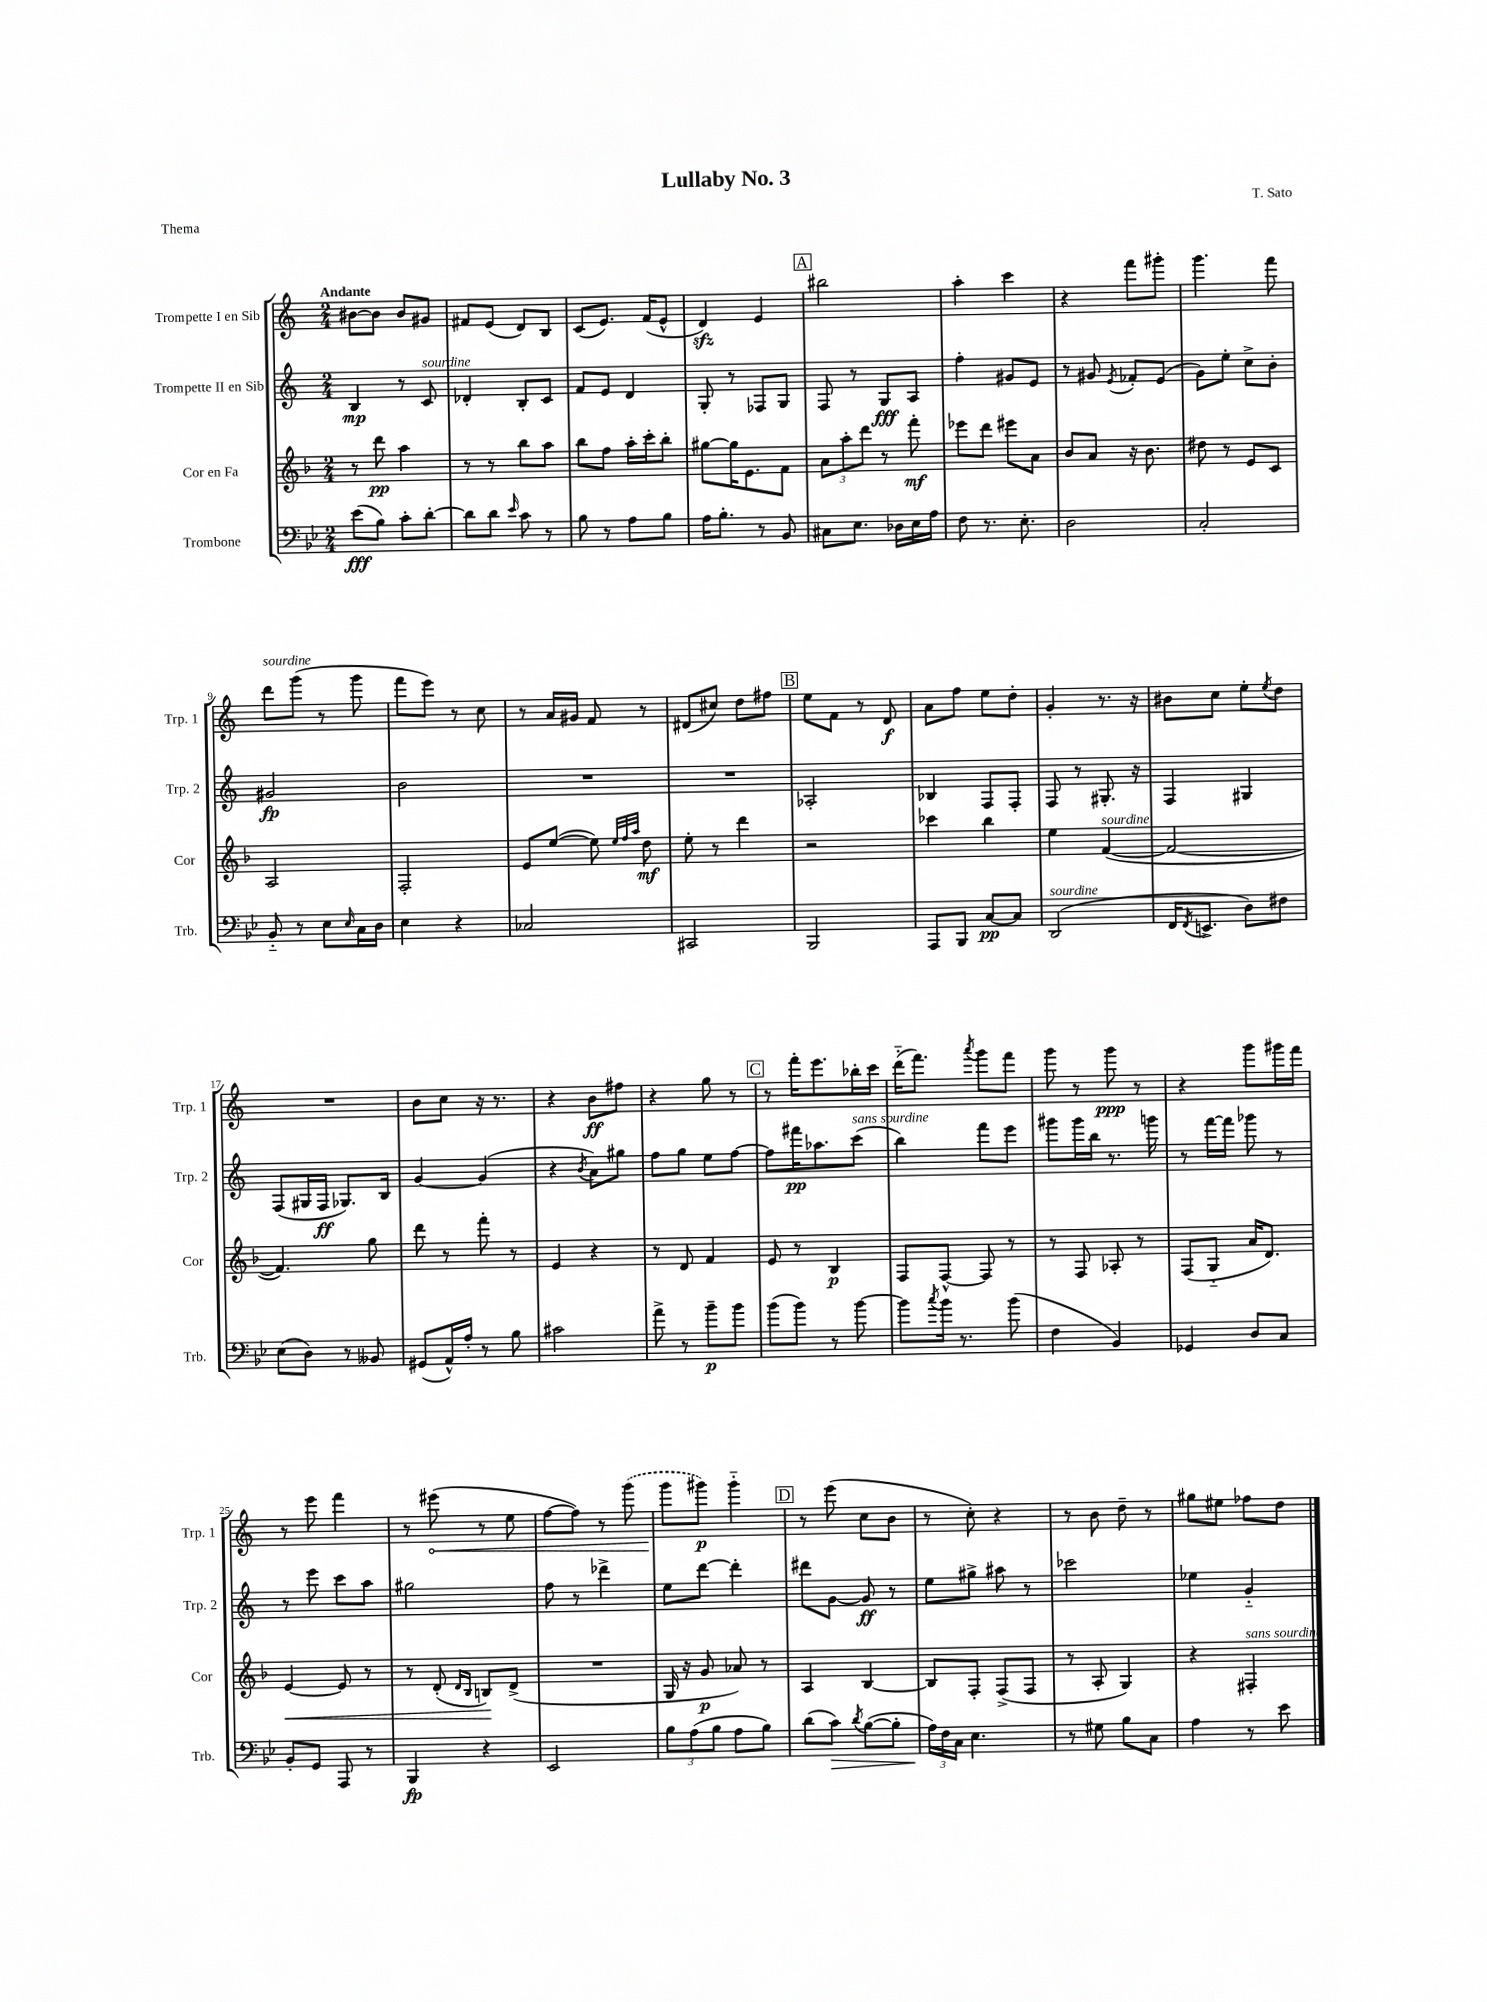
\header { title = "Lullaby No. 3" composer = "T. Sato" piece = "Thema" }
<<
\new StaffGroup <<
\new Staff = "s0" \with { instrumentName = "Trompette I en Sib" shortInstrumentName = "Trp. 1" } {
    \clef treble \key c \major \numericTimeSignature \time 2/4 \tempo "Andante"
    bis'8~ bis'8 bis'8 gis'8 |
    fis'8 e'8( d'8) b8 |
    c'8( e'8.) f'16( e'8-^ |
    d'4\sfz) e'4 |
    \mark \markup { \box "A" } bis''2 |
    a''4-. c'''4 |
    r4 f'''8 gis'''8-. |
    g'''4. f'''8 |
    d'''8^\markup { \italic "sourdine" } g'''8( r8 g'''8 |
    f'''8 e'''8) r8 c''8 |
    r8 a'16 gis'16 f'8 r8 |
    dis'8( cis''8) d''8 fis''8 |
    \mark \markup { \box "B" } e''8 f'8 r8 d'8\f |
    a'8 f''8 e''8 d''8-. |
    g'4-. r8. r16 |
    bis'8 c''8 e''8-. \acciaccatura { e''8 } d''8 |
    R2 |
    b'8 c''8 r16 r8. |
    r4 b'8\ff fis''8 |
    r4 g''8 r8 |
    \mark \markup { \box "C" } r8 f'''16-. e'''8. bes''16-. c'''16 |
    d'''16-_( f'''8.) \acciaccatura { a'''8 } g'''8 f'''8 |
    g'''8 r8 g'''8\ppp r8 |
    r4 g'''8 gis'''16 f'''16 |
    r8 e'''8 f'''4 |
    r8 \once \override Hairpin.circled-tip = ##t eis'''8\<( r8 e''8 |
    f''8~ f''8) r8 \once \slurDashed g'''8( |
    g'''8\! gis'''8\p) gis'''4-_ |
    \mark \markup { \box "D" } r8 e'''8( c''8 b'8 |
    r8 c''8-.) r4 |
    r8 b'8 d''8-- r8 |
    gis''8 eis''8 fes''8 d''8 \bar "|." |
}
\new Staff = "s1" \with { instrumentName = "Trompette II en Sib" shortInstrumentName = "Trp. 2" } {
    \clef treble \key c \major \numericTimeSignature \time 2/4
    b4\mp r8 c'8^\markup { \italic "sourdine" } |
    des'4-. b8-. c'8 |
    f'8 e'8 d'4 |
    g8-. r8 fes8 g8 |
    \mark \markup { \box "A" } f8 r8 g8\fff a8 |
    f''4-. gis'8 e'8 |
    r8 gis'8 \acciaccatura { e'8 } fes'8-. e'8( |
    g'8) e''8-. c''8-> b'8-. |
    gis'2\fp |
    b'2 |
    R2 |
    R2 |
    \mark \markup { \box "B" } aes2-. |
    bes4 f8 f8-. |
    f8 r8 gis8.-. r16 |
    f4 gis4 |
    f8( gis16 f16\ff ges8.) b16 |
    g'4~ g'4( |
    r4 \acciaccatura { b'8 } a'8) gis''8 |
    f''8 g''8 e''8 f''8~ |
    \mark \markup { \box "C" } f''8 fis'''16\pp aes''8. c'''8^\markup { \italic "sans sourdine" }( |
    b''4) f'''8 e'''8 |
    gis'''8 gis'''16 b''16 r8. g'''16 |
    r8 f'''16~ f'''16 ges'''8 r8 |
    r8 e'''8 c'''8 a''8 |
    gis''2 |
    f''8 r8 des'''4-> |
    e''8 d'''8~ d'''4-. |
    \mark \markup { \box "D" } dis'''8 g'8~ g'8\ff r8 |
    e''8 gis''8-> ais''8 r8 |
    ces'''2 |
    ees''4 g'4-_ \bar "|." |
}
\new Staff = "s2" \with { instrumentName = "Cor en Fa" shortInstrumentName = "Cor" } {
    \clef treble \key f \major \numericTimeSignature \time 2/4
    r8 d'''8\pp a''4 |
    r8 r8 bes''8 a''8 |
    bes''8 f''8 a''16-. c'''16-. bes''8-. |
    gis''8~ gis''16 e'8. f'8 |
    \mark \markup { \box "A" } \tuplet 3/2 { a'8 a''8-. d'''8 } r8 f'''8-.\mf |
    ees'''8 d'''8 eis'''8 a'8 |
    bes'8 a'8 r16 bes'8. |
    dis''8 r8 e'8 c'8 |
    a2 |
    f2-. |
    e'8 e''8~( e''8) \grace { e''32 f''32 a''32 } d''8\mf |
    e''8-. r8 d'''4 |
    \mark \markup { \box "B" } r2 |
    ces'''4 bes''4 |
    e''4 f'4~^\markup { \italic "sourdine" }( |
    f'2~ |
    f'4.) g''8 |
    d'''8 r8 f'''8-. r8 |
    e'4 r4 |
    r8 d'8 f'4 |
    \mark \markup { \box "C" } e'8 r8 bes4\p |
    f8 f8~-^ f8 r8 |
    r8 f8 aes8-. r8 |
    f8( g8-_ a'16 d'8.) |
    e'4~\< e'8 r8 |
    r8 d'8-.( \grace { d'16 bes16 } b8\!) d'8->( |
    R2 |
    g16 r16 g'8\p aes'8) r8 |
    \mark \markup { \box "D" } a4 bes4~ |
    bes8 f8-. f8->( f8 |
    r8 a8-. g4) |
    r4 fis4-.^\markup { \italic "sans sourdine" } \bar "|." |
}
\new Staff = "s3" \with { instrumentName = "Trombone" shortInstrumentName = "Trb." } {
    \clef bass \key bes \major \numericTimeSignature \time 2/4
    ees'8\fff( bes8) c'8-. d'8~-. |
    d'8 d'8 \grace { ees'16 } c'8 r8 |
    bes8 r8 a8 bes8 |
    a16 bes8.-. r8 bes,8 |
    \mark \markup { \box "A" } cis8 ees8. des16 ees16 a16 |
    f8 r8. ees8.-. |
    d2 |
    c2-. |
    bes,8-_ r8 ees8 \grace { ees16 } c16 d16 |
    ees4 r4 |
    ces2 |
    cis,2 |
    \mark \markup { \box "B" } bes,,2 |
    a,,8 bes,,8 c8~\pp c8 |
    d,2^\markup { \italic "sourdine" }( |
    f,16 \acciaccatura { f,8 } e,8.-> d8) fis8 |
    ees8( d8) r8 beses,8 |
    gis,8( a,16-^) a16-. r8 bes8 |
    cis'2 |
    a'8-> r8 bes'8--\p bes'8 |
    \mark \markup { \box "C" } bes'8( bes'8) r8 bes'8~ |
    bes'8 \acciaccatura { c''8 } bes'16 r8. bes'8( |
    f4 bes,4) |
    ges,4 d8 c8 |
    bes,8-. g,8 a,,8 r8 |
    bes,,4\fp r4 |
    ees,2 |
    \tuplet 3/2 { bes8 a8( bes8 } a8 bes8) |
    \mark \markup { \box "D" } d'8( c'8\>) \acciaccatura { d'8 } bes8~( bes8-. |
    \tuplet 3/2 { a16\!) f16 c16 } ees4. |
    r8 gis8 bes8 c8 |
    a4 r8 ees'8 \bar "|." |
}
>>
>>
